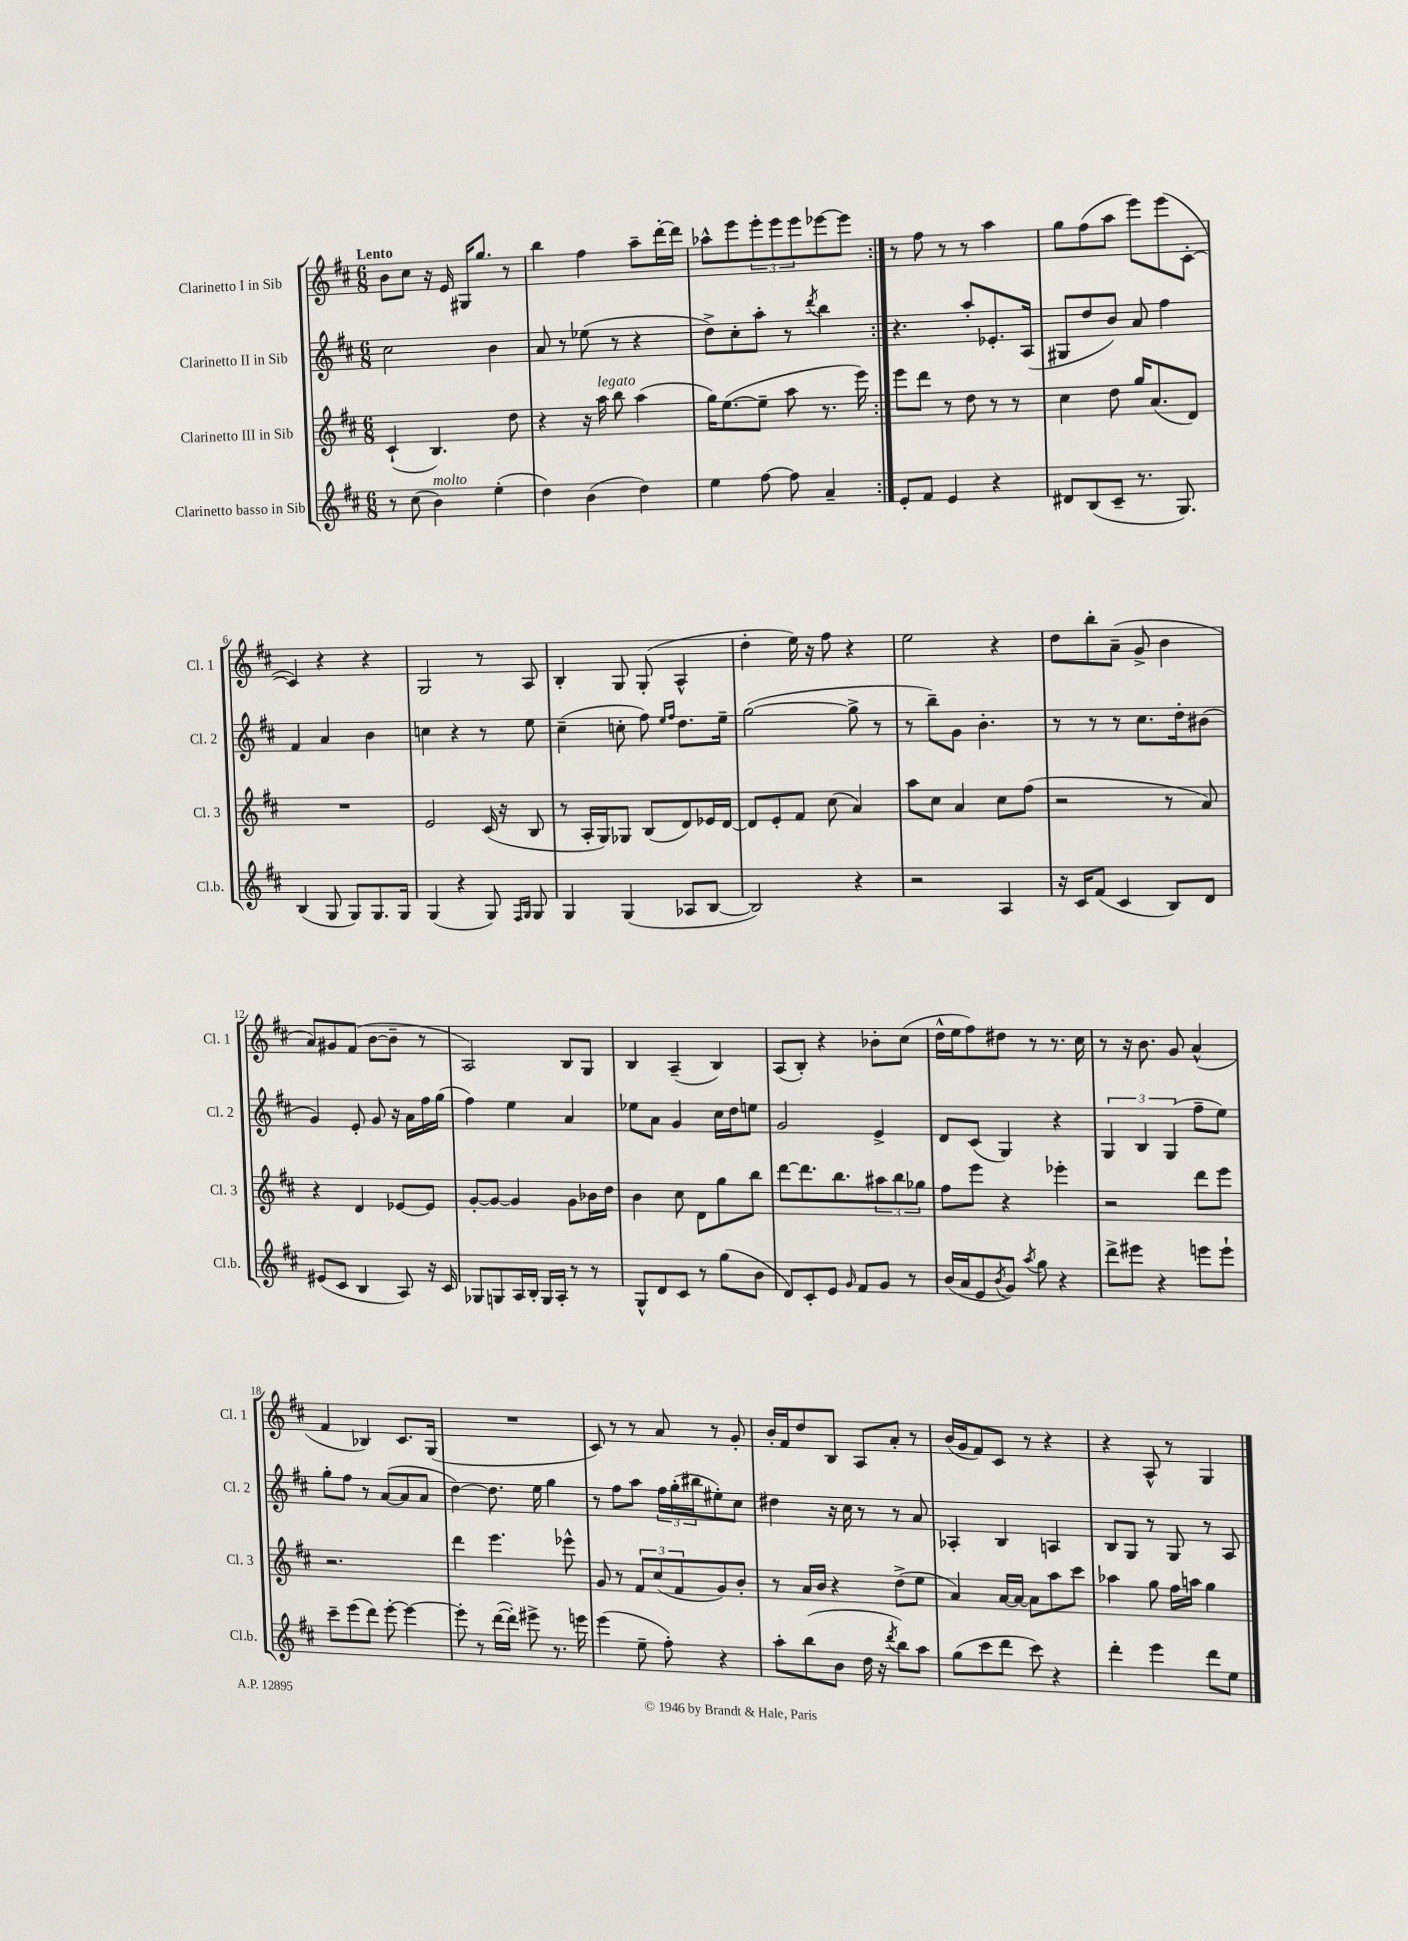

**kern	**kern	**kern	**kern
*part4	*part3	*part2	*part1
*staff4	*staff3	*staff2	*staff1
*I"Clarinetto basso in Sib	*I"Clarinetto III in Sib	*I"Clarinetto II in Sib	*I"Clarinetto I in Sib
*I'Cl.b.	*I'Cl. 3	*I'Cl. 2	*I'Cl. 1
*clefG2	*clefG2	*clefG2	*clefG2
*k[f#c#]	*k[f#c#]	*k[f#c#]	*k[f#c#]
*M6/8	*M6/8	*M6/8	*M6/8
=1	=1	=1	=1
!	!	!	!LO:TX:a:B:t=Lento
8r	(4c#`/	2cc#\	8b\L
(8cc#\	.	.	8cc#\J
!LO:TX:a:i:t=molto	!	!	!
4b\)	4.B/)	.	16r
.	.	.	16e/
.	.	.	16G#X/KL
.	.	.	8.gg/J
(4ee'\	.	4b\	.
.	8dd\	.	8r
=2	=2	=2	=2
4dd\)	4r	8a/	4bb\
.	.	8r	.
(4b\	16r	(8ee-X\	4ff#\
!	!LO:TX:a:i:t=legato	!	!
.	16aa\	.	.
.	8bb\	8r	.
4dd\)	(4aa\	4r	8aa~\L
.	.	.	[16ddd'\L
.	.	.	16ddd\JJ]
=3	=3	=3	=3
4ee\	16gg\KL)	8dd^\L)	8aa-X^^\L
.	([8.ee\	.	.
.	.	8cc#'\	8eee\
[8ff#\	8ee~\J]	8aa'\J	12eee'\
.	.	.	12eee\
8ff#\]	8aa\	8r	.
.	.	.	12eee\
.	.	8qddd/	.
4a~/	8.r	4bb\	[8eee-X\
.	.	.	8eee-\J]
.	16eee\)	.	.
=4:|!	=4:|!	=4:|!	=4:|!
8e'/L	8eee\L	4.r	8r
8f#/J	8ddd\J	.	8ff#\
4e/	8r	.	8r
.	8dd\	8aa'/L	8r
4r	8r	8.e-X'/	4aa\
.	8r	.	.
.	.	(16A/Jk	.
=5	=5	=5	=5
8d#X/L	4cc#\	8G#X/L	8gg\L
(8B/	.	8dd/	(8ff#\
8c#~/J	8dd\	8b/J)	8aa\J
8.r	16gg/KL	8a/	8eee\L)
.	(8.a/	.	.
.	.	4ff#\	(8eee\
8.G/)	.	.	.
.	8d/J)	.	[8c#'\J
!!LO:LB:g=z
=6	=6	=6	=6
(4B/	2.r	4f#/	4c#/])
8G/	.	4a/	4r
8G/L)	.	.	.
8.G/	.	4b\	4r
16G/Jk	.	.	.
=7	=7	=7	=7
(4G/	2e/	4ccn\	2G/
4r	.	4r	.
8G/)	(16c#/	8r	8r
.	16r	.	.
16qqF#/LL	.	.	.
16qqG/JJ	.	.	.
8G/	8B/	8ee\	8A/
=8	=8	=8	=8
4G/	8r	(4cc#~\	4B'/
.	16A'/LL	.	.
.	16G/J)	.	.
(4G/	8G-X/J	8ccn'\	8G/
.	(8B/L	8ff#\)	(8G'/
.	.	16qqee/LL	.
.	.	16qqff#/JJ	.
8A-X/L	8d/)	8.dd\L	4A^^/
[8B/J	16e-X/L	.	.
.	[16d/JJ	16ee~\Jk	.
=9	=9	=9	=9
2B/])	8d/L]	([2gg\	4dd'\
.	8e'/	.	.
.	8f#/J	.	16ee\)
.	.	.	16r
.	(8cc#\	.	8ff#\
4r	4a/)	8gg^\]	4r
.	.	8r	.
=10	=10	=10	=10
2r	8aa\L	8r	2ee\
.	8cc#\J	8bb~\L)	.
.	4a/	8g\J	.
.	.	4.b'\	.
4A/	8cc#\L	.	4r
.	(8ff#\J	.	.
=11	=11	=11	=11
16r	2r	8r	8dd\L
16c#/KL	.	.	.
(8f#/J	.	8r	8bb'\
4c#/	.	8r	(8a~\J
.	.	8.cc#\L	8g^/
8B/L)	8r	.	4b\
.	.	16dd'\k	.
8d/J	8a/)	(8b#X\J	.
!!LO:LB:g=z
=12	=12	=12	=12
(8e#X/L	4r	4g/)	8a/L)
8c#/J	.	.	8g#X/
4B/	4d/	8e'/	(8f#/J
.	.	8g/	[8b\L
8A/)	[8e-X/L	16r	8b~\J]
.	.	16a\LL	.
16r	8e-/J]	16ff#\	8r
16c#/	.	(16gg\JJ	.
=13	=13	=13	=13
8G-X/L	[8g'/L	4ff#\)	2A/)
8Gn/	8g/J_	.	.
16A/L	4g/]	4ee\	.
16B'/JJ	.	.	.
16G/LL	.	.	.
16A'/JJ	.	.	.
8r	8g\L	4a/	8B/L
8r	16b-X\L	.	8G/J
.	16dd\JJ	.	.
=14	=14	=14	=14
8G^^/L	4b\	8ee-X\L	4B/
8d/	.	8a\J	.
8c#/J	8cc#\	4g/	(4A~/
8r	8d\L	.	.
(8gg\L	8gg\	16cc#\LL	4B/)
.	.	16dd\J	.
8b\J	8bb\J	8een\J	.
=15	=15	=15	=15
8d/L)	[8ddd\L	2g/	(8A/L
8c#'/	8.ddd\]	.	8B'/J)
8e/J	.	.	4r
.	8.bb\	.	.
16qqg/	.	.	.
8f#/L	.	.	.
8g/J	12aa#X\	4e^/	8b-X'\L
.	12bb\	.	.
8r	.	.	(8cc#\J
.	12gg-X\J	.	.
=16	=16	=16	=16
(16b/LL	8ff#\L	8d/L	16dd^^\LL
16a/J	.	.	16ee\J
8e/	8eee\J	(8c#/J	8ff#\)
8qb/	.	.	.
8g/J)	4r	4G/)	8dd#X\J
8qaa/	.	.	.
8gg\	.	.	8r
4r	4eee-X'\	4r	8.r
.	.	.	16cc#\
=17	=17	=17	=17
8ddd^\L	2r	6G/	8r
8eee#X\J	.	.	16r
.	.	6B/	.
.	.	.	8.b\
4r	.	.	.
.	.	(6G/	.
.	.	.	8g/
8eeen\L	8ddd\L	8ff#~\L	(4a^^/
8eee`\J	8eee\J	8ee\J)	.
!!LO:LB:g=z
=18	=18	=18	=18
8ccc#~\L	2.r	8gg'\L	4f#/
(8eee\	.	8ff#\J	.
8ddd\J)	.	8r	4B-X/)
[8eee'\	.	([8a/L	.
4eee\_	.	8a/]	8.c#/L
.	.	8a/J	.
.	.	.	(16G/Jk
=19	=19	=19	=19
8eee'\]	4ddd\	[4dd\)	2.r
8r	.	.	.
([16ddd\LL	4.eee\	8.dd\]	.
16ddd'\JJ])	.	.	.
8eee#X^\	.	.	.
.	.	16ee\	.
8.r	.	4gg\	.
.	8eee-X^^\	.	.
16eeen\	.	.	.
=20	=20	=20	=20
(4eee\	8g/	8r	8c#/)
.	8r	8ff#\L	8r
8ee~\	12f#/L	8aa\J	8r
.	(12cc#/	.	.
8ff#'\)	.	24ff#\LL	8a/
.	12f#/	(24gg'\	.
.	.	24bb#X\J	.
4r	8g/)	8ee#X'\)	8r
.	8b'/J	8cc#\J	8g'/
=21	=21	=21	=21
8aa'\L	8r	4dd#X\	16b'/LL
.	.	.	16f#/J
(8bb\	16a/LL	.	8dd/
.	16b/JJ	.	.
8b\J	4r	16r	8B/J
.	.	16cc#\	.
16dd\	.	8r	8A/L
16r	.	.	.
8qddd/	.	.	.
8bb\L)	(8dd^\L	8r	8a'/J
8aa\J	8ee\J	8a/	8r
=22	=22	=22	=22
(8gg\L	4a/)	4A-X'/	(16b/LL
.	.	.	16g/J
8ccc#\	.	.	8f#/)
8ddd\J	[16a/LL	4B/	8c#/J
.	16a/JJ_	.	.
8ccc#\)	8a\L]	.	8r
4r	8aa\	4An/	4r
.	8ccc#\J	.	.
=23	=23	=23	=23
4ddd'\	4aa-X\	8B/L	4r
.	.	8G/J	.
4eee\	8gg\	8r	8A^^/
.	16ff#\LL	8G/	8r
.	16aan\JJ	.	.
8ddd\L	4gg\	8r	4G/
8ee\J	.	8A/	.
==	==	==	==
*-	*-	*-	*-
